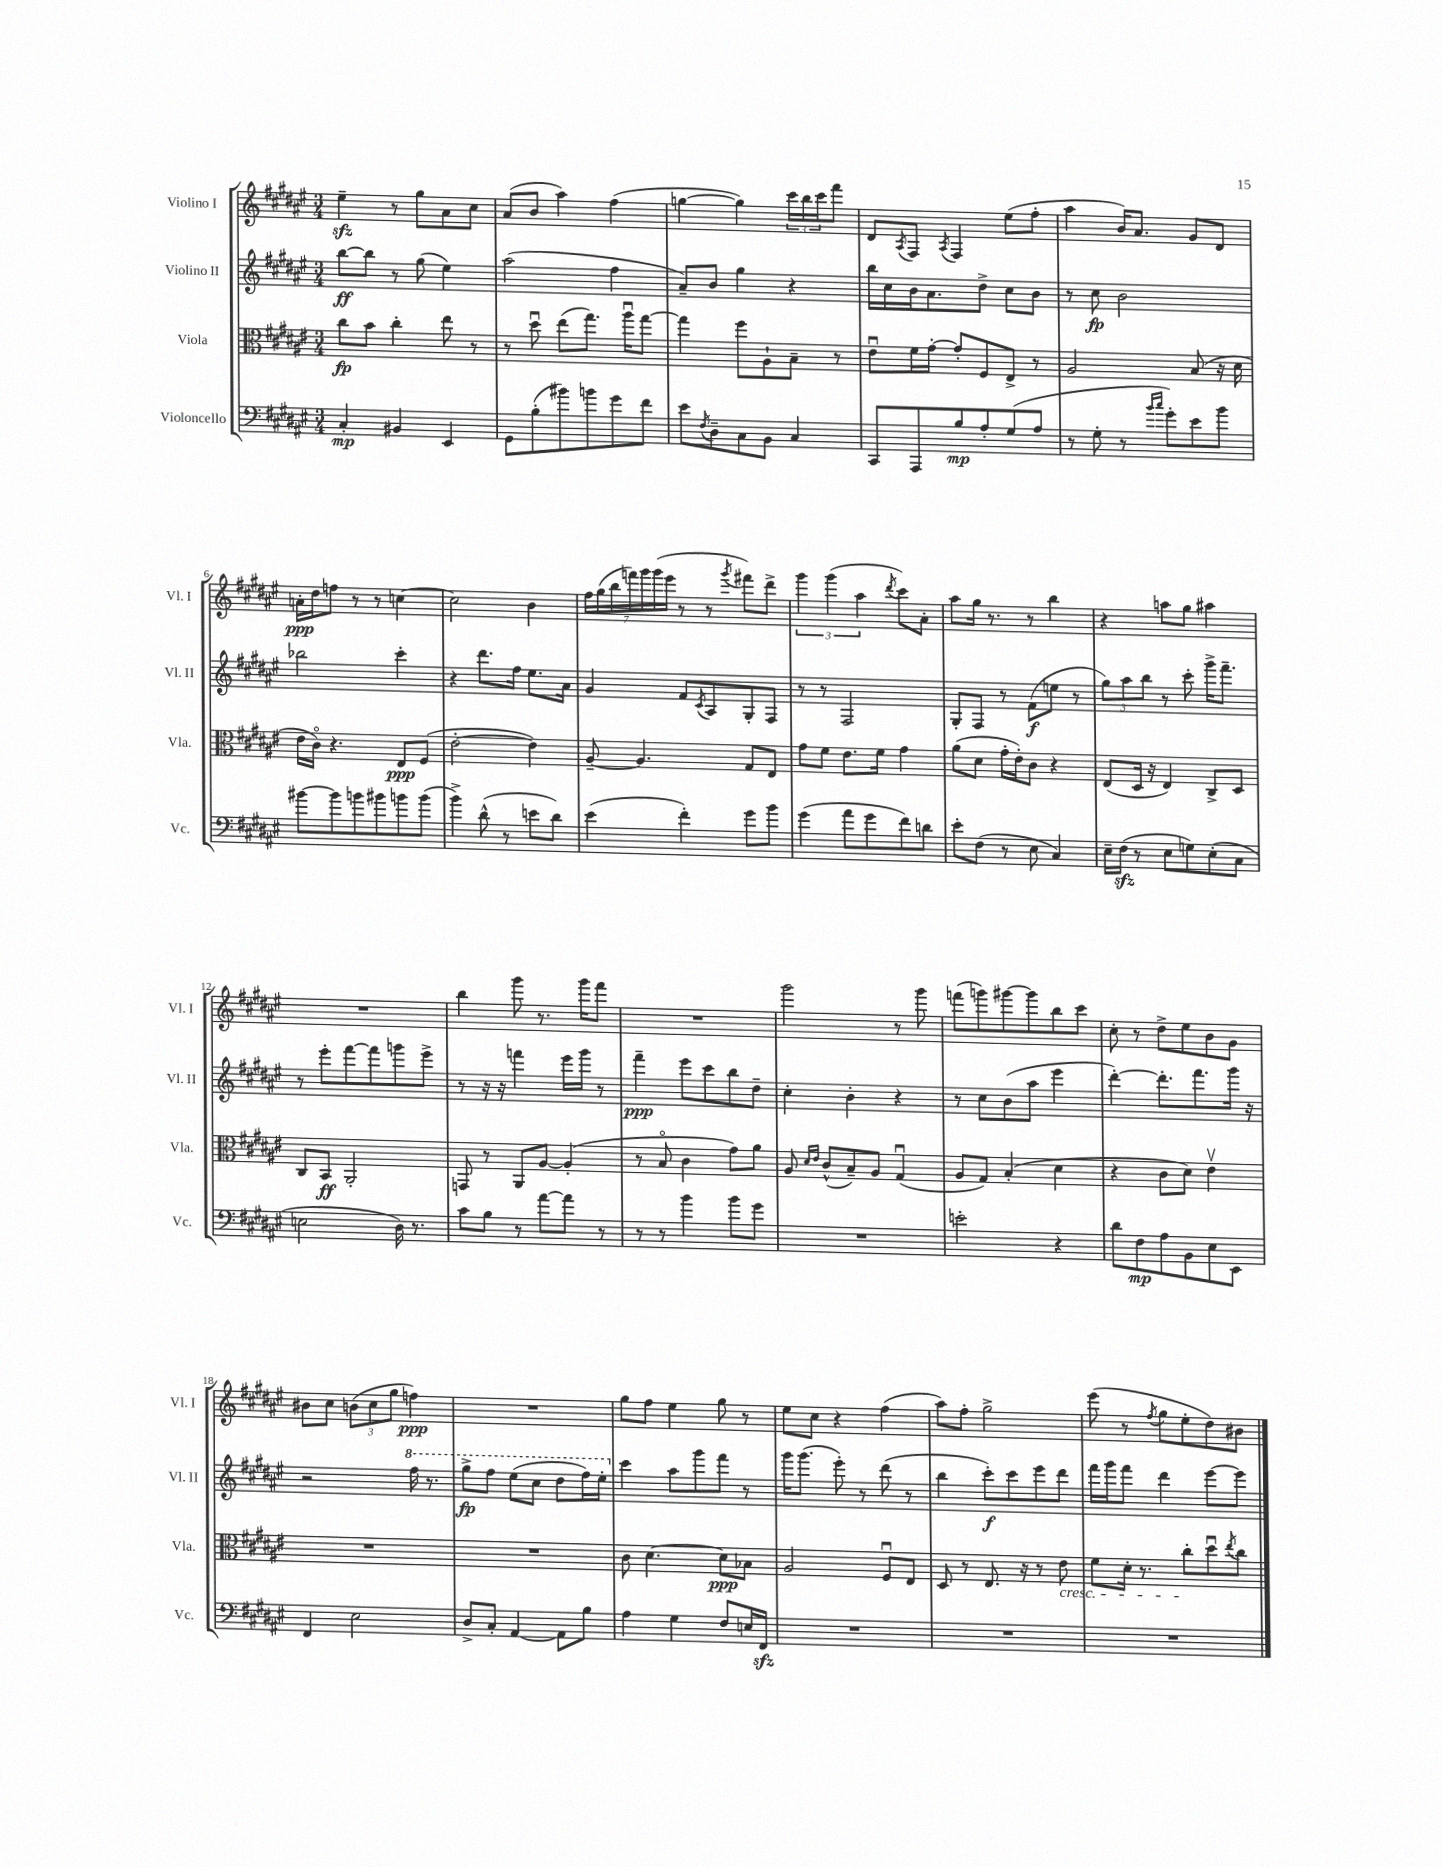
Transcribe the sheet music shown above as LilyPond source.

<<
\new StaffGroup <<
\new Staff = "s0" \with { instrumentName = "Violino I" shortInstrumentName = "Vl. I" } {
    \clef treble \key fis \major \numericTimeSignature \time 3/4
    eis''4--\sfz r8 gis''8 ais'8 cis''8 |
    ais'8( b'8 ais''4) fis''4( |
    g''4~ g''4) \tuplet 3/2 { cis'''16 b''16 cis'''16 } fis'''8 |
    dis'8 \acciaccatura { ais8 } fis8 \acciaccatura { ais8 } fis4 eis''8( fis''8-. |
    ais''4 b'16) ais'8. gis'8 dis'8 |
    a'16-.\ppp dis''16 f''8 r8 r8 c''4~ |
    c''2 b'4 |
    \tuplet 7/4 { fis''16 gis''16( b''16 f'''16) gis'''16 gis'''16( eis'''16 } r8 r8 \acciaccatura { gis'''8 } fis'''8) dis'''8-> |
    \tuplet 3/2 { gis'''4 gis'''4( ais''4 } \acciaccatura { dis'''8 } cis'''8) ais'8-. |
    ais''8 gis''16 r8. r8 b''4 |
    r4 a''8 gis''8 ais''4 |
    R2. |
    b''4 gis'''8 r8. gis'''16 fis'''8 |
    R2. |
    gis'''2 r8 gis'''8 |
    f'''8( g'''8) gis'''8~ gis'''8 b''8 cis'''8 |
    cis''8-. r8 dis''8-> eis''8 b'8 gis'8 |
    bis'8 cis''8 \tuplet 3/2 { b'8( cis''8 gis''8 } f''4\ppp) |
    R2. |
    gis''8 fis''8 eis''4 gis''8 r8 |
    eis''8 cis''8 r4 fis''4( |
    ais''8) fis''8-. gis''2-> |
    eis'''8( r8 \acciaccatura { fis''8 } gis''8 eis''8-. dis''8) bis'8 \bar "|." |
}
\new Staff = "s1" \with { instrumentName = "Violino II" shortInstrumentName = "Vl. II" } {
    \clef treble \key fis \major \numericTimeSignature \time 3/4
    b''8~\ff b''8 r8 gis''8( eis''4) |
    ais''2( fis''4 |
    ais'8--) b'8 gis''4 r4 |
    b''16 cis''16 b'16 ais'8. dis''8-> cis''8 b'8 |
    r8 cis''8\fp b'2 |
    bes''2 cis'''4-. |
    r4 dis'''8. fis''16 eis''8. ais'16 |
    gis'4 fis'8 \acciaccatura { cis'8 } ais8 gis8-. fis8 |
    r8 r8 fis2 |
    gis8-. fis8 r8 fis'8\f( e''8 r8 |
    \tuplet 3/2 { gis''8) ais''8 b''8 } r8 cis'''8-. gis'''16-> fis'''8.-- |
    r8 eis'''8-. fis'''8~ fis'''8 g'''8 eis'''8-> |
    r8 r16 r16 f'''4 eis'''16 gis'''16 r8 |
    fis'''4--\ppp eis'''8 cis'''8 b''8 dis''8-- |
    cis''4-. b'4-. r4 |
    r8 cis''8 b'8( ais''8 eis'''4 |
    dis'''4~-.) dis'''8.-. fis'''8. gis'''16 r16 |
    r2 \ottava #1 fis'''16 r8. |
    gis'''8->\fp fis'''8 eis'''8( cis'''8 dis'''8 fis'''16) eis'''16-. \ottava #0 |
    cis'''4 ais''8 gis'''8 fis'''8 r8 |
    gis'''16 gis'''8.( eis'''8-.) r8 dis'''8( r8 |
    b''4 cis'''8-.\f) cis'''8 eis'''8 dis'''8 |
    fis'''16 gis'''16 fis'''8 dis'''4 eis'''8~ eis'''8 \bar "|." |
}
\new Staff = "s2" \with { instrumentName = "Viola" shortInstrumentName = "Vla." } {
    \clef alto \key fis \major \numericTimeSignature \time 3/4
    cis''8\fp b'8 cis''4-. eis''8 r8 |
    r8 dis''8\downbow eis''8( gis''8.) ais''16\downbow gis''8~ |
    gis''4 fis''8 ais8-! b8-- r8 |
    eis'8\downbow fis'16 gis'16~-. gis'8-. fis8 eis8-> r8 |
    ais2 b8( r16 dis'16 |
    eis'16 cis'16\flageolet) r4. eis8\ppp fis8( |
    eis'2~-. eis'4) |
    ais8~-- ais4. gis8 eis8 |
    gis'8 fis'8 eis'8. fis'16 gis'4 |
    ais'8( dis'8 gis'16-. eis'16-.) cis'8 r4 |
    eis8( dis16 r16 eis4) cis8-> dis8 |
    cis8 b,8\ff ais,2-. |
    g,8 r8 ais,8 ais8~ ais4-.( |
    r8 b8\flageolet cis'4 gis'8) ais'8 |
    ais8 \grace { dis'16 eis'16 } cis'8-^( b8--) ais8 gis4\downbow( |
    ais8 gis8) b4-.( dis'4 |
    r4 cis'8 dis'8) eis'4\upbow |
    R2. |
    R2. |
    cis'8 dis'4.~ dis'8\ppp bes8 |
    ais2 fis8\downbow eis8 |
    dis8 r8 eis8. r16 r8 eis'8\cresc |
    fis'8 dis'16-. r8. cis''8-.\! dis''8\downbow \acciaccatura { eis''8 } cis''8 \bar "|." |
}
\new Staff = "s3" \with { instrumentName = "Violoncello" shortInstrumentName = "Vc." } {
    \clef bass \key fis \major \numericTimeSignature \time 3/4
    cis4-.\mp bis,4 eis,4 |
    gis,8 b8-.( bis'8) b'8 gis'8 fis'8 |
    eis'8 \acciaccatura { fis8 } dis8-- cis8 b,8 cis4 |
    cis,8 ais,,8 b8\mp ais8-. gis8( ais8 |
    r8 gis8-. r8 \grace { b'16 cis''16 } gis'8-.) eis'8 b'8 |
    bis'8~ bis'8 b'8 bis'8 b'8 b'8( |
    b'4->) dis'8-^( r8 e'8 dis'8) |
    eis'4( fis'4-.) gis'8 b'8 |
    gis'4( ais'8 gis'8 fis'8) d'8 |
    eis'8-. fis8( r8 eis8 cis4) |
    eis16-- fis16\sfz( r8 eis8 g8) eis8-.( cis8 |
    e2 dis16) r8. |
    cis'8 b8 r8 ais'8~ ais'8 r8 |
    r8 r8 b'4 b'8 gis'8 |
    R2. |
    e'2-. r4 |
    dis'8 fis8\mp ais8 b,8 eis8 eis,8 |
    fis,4 eis2 |
    dis8-> cis8-. ais,4~ ais,8 b8 |
    ais4 gis4 fis8 e16 fis,16\sfz |
    R2. |
    R2. |
    R2. \bar "|." |
}
>>
>>
